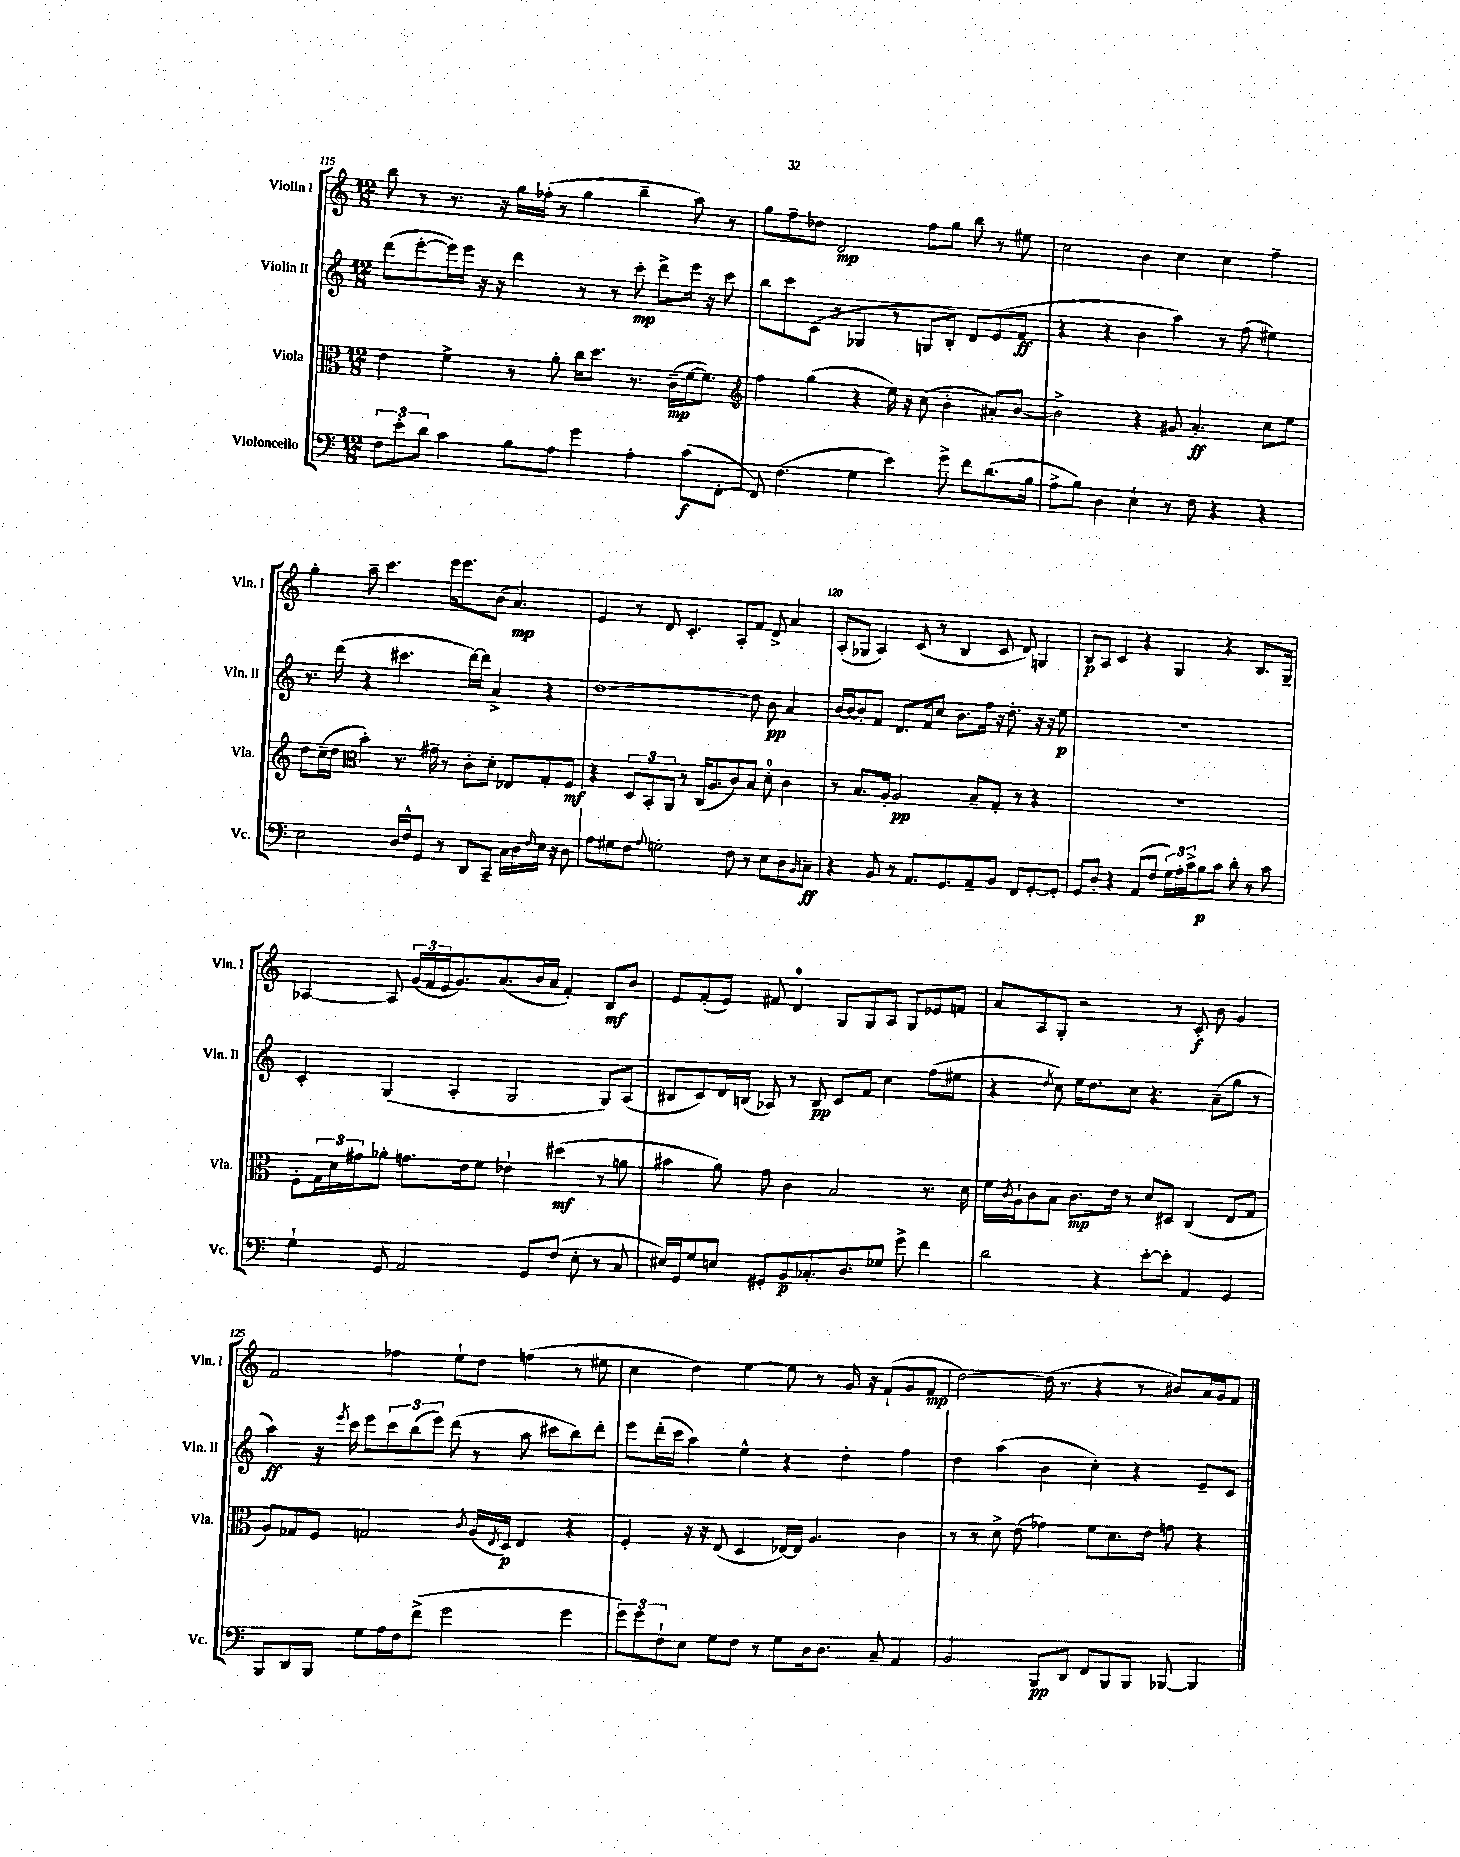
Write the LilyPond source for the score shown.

<<
\new StaffGroup <<
\new Staff = "s0" \with { instrumentName = "Violin I" shortInstrumentName = "Vln. I" } {
    \clef treble \key c \major \numericTimeSignature \time 12/8
    b''8 r8 r8. r16 g''16 fes''16-.( r8 g''4 b''4-- a''8) r8 |
    g''8 f''8-- des''8 d'2\mp f''8 g''8 b''8 r8 eis''8 |
    c''2 b'4 c''4 c''4 f''4-- |
    g''4-. a''8-- c'''4. e'''16 e'''8. b'8( a'4.\mp) |
    e'4 r8 d'8 c'4.-. a8-. f'8 d'8-> a'4 |
    a8-.( ges8 a4) c'8( r8 b4 c'8 d'8) g4 |
    b8\p a8 c'4 r4 g4 r4 b8. g16-- |
    aes4~ aes8 \tuplet 3/2 { g'16( f'16 e'16 } g'8.) a'8.( b'16 a'16 f'4-.) b8\mf b'8 |
    e'8 f'8-.( e'8) fis'8 d'4-0 g8 g8 a8 g8 ees'8 f'8 |
    a'8 a8 g8-. r2 r8 c'8-.\f b'8 g'4 |
    f'2 fes''4 e''8-! d''8 f''4( r8 eis''8 |
    c''4 d''4) e''4~ e''8 r8 g'16 r16 f'8-!( g'8 f'8\mp |
    d''2~) d''16( r8. r4 r8 bis'8) a'16 g'16 f'8 \bar "|." |
}
\new Staff = "s1" \with { instrumentName = "Violin II" shortInstrumentName = "Vln. II" } {
    \clef treble \key c \major \numericTimeSignature \time 12/8
    d'''8( e'''8~-. e'''16) e'''16 r16 r16 d'''4 r8 r8 c'''8-.\mp d'''8-> e'''16 r16 c'''8 |
    b''8 c'''8 c'8( r8 ges4 r8 g8 b8-.) d'8 e'8( f'8\ff |
    r4 r4 b'4 a''4) r8 f''8( eis''4) |
    r8. d'''16( r4 cis'''4. d'''16~) d'''16 a'4-> r4 |
    d''1~ d''8 b'8\pp a'4 |
    b'16~ b'16~ b'8-. f'8 d'8. f'16 c''8 b'8. f''16 r16 d''8.-. r16 r16 e''8\p |
    R1. |
    c'4-. g4( a4-. g2 g8) a8( |
    bis8 c'8) d'16 b16( aes8) r8 b8\pp c'8 f'8 c''4 f''8( eis''8 |
    r4 \acciaccatura { d''8 } c''8) e''16 d''8. c''8 r4. a'8--( g''8 r8 |
    a''4\ff) r16 \acciaccatura { e'''8 } c'''16 e'''8 \tuplet 3/2 { c'''8 b''8( e'''8) } d'''8( r8 a''8 cis'''8 b''8) d'''8-. |
    e'''8 d'''16-.( c'''16 a''4) e''4-^ r4 d''4-. f''4 |
    d''4 a''4( b'4 c''4-.) r4 e'8-- c'8 \bar "|." |
}
\new Staff = "s2" \with { instrumentName = "Viola" shortInstrumentName = "Vla." } {
    \clef alto \key c \major \numericTimeSignature \time 12/8
    e'4 f'4-> r8 a'8-. c''16 d''8. r8. c'16--\mp( f'16~ f'8.) |
    \clef treble f''4 g''4( r4 e''16) r16 c''8( b'4-. ais'8-.) b'8~ |
    b'2-> r4 gis'8 a'4.-.\ff c''8 e''8 |
    d''8 c''16--( d''16 \clef alto b'4-.) r8. gis'16-- r8 c'8-. d'8-. ees8 g8-. f8\mf |
    r4 \tuplet 3/2 { d8 b,8-. a,8 } r8 c16( a8. c'8) b8 d'8-0-. c'4 |
    r8 b8. a16-. a2\pp b8-- g8-. r8 r4 |
    R1. |
    f8-. \tuplet 3/2 { g16 d'16 gis'16 } aes'8-. g'8. e'16 f'8 ees'4-! dis''4\mf( r8 a'8 |
    bis'4 a'8) g'8 c'4 b2 r8. d'16 |
    f'16 \acciaccatura { c'8 } a16-! c'8 b8 c'8.\mp e'16 r8 d'8 dis8 c4( e8 g8 |
    a8) ges8 f8 g2 \acciaccatura { c'8 } a16( \acciaccatura { e8 } d16\p) e4 r4 |
    f4-. r16 r16 e8( d4 ees16~) ees16 a4. c'4 |
    r8 r8 d'8-> e'8( ges'4) f'8 d'8. e'16 g'8 r4 \bar "|." |
}
\new Staff = "s3" \with { instrumentName = "Violoncello" shortInstrumentName = "Vc." } {
    \clef bass \key c \major \numericTimeSignature \time 12/8
    \tuplet 3/2 { f8 e'8-. d'8 } c'4 b8 a8 g'4 a4-. c'8\f( f,8~-. |
    f,8) f4.( g4 e'4) g'8-> f'8 d'8.( b16 |
    a8-> b8) d4 e4-! r8 f8 r4 r4 |
    e2 d16 f16-^ g,8 r8 d,8 c,8-- c16 d16 \grace { f16 } e16 r16 d8 |
    a8 gis8 f8 \appoggiatura { a8 } g2-. f8 r8 e8 d8 \grace { b,16 } c8--\ff |
    r4 b,8 r8 a,8. g,8. a,8-- b,8 f,8 g,8~-. g,8-. |
    g,8 d8-. r4 a,8( f8 \tuplet 3/2 { g16) a16-. c'16-> } b8\p c'8 d'8-. r8 c'8 |
    g4-! g,8 a,2 g,8 f8( e8-. r8 c8 |
    eis16) g,16 g8 e8 gis,8-. b,8\p ces8.-. d8. ges8 g'8-> f'4 |
    d'2 r4 e'8~-. e'8-. a,4 g,4 |
    b,,8 d,8 b,,8 g8 a16 f16 f'8->( g'2 g'4 |
    \tuplet 3/2 { g'8) g'8 f8-! } e8 g8 f8 r8 g8 d16 d8. c8-- a,4 |
    b,2 b,,8\pp d,8 f,8 b,,8 b,,8 bes,,8~ bes,,4 \bar "|." |
}
>>
>>
\layout { \context { \Score currentBarNumber = #115 \override BarNumber.break-visibility = ##(#f #t #t) barNumberVisibility = #(every-nth-bar-number-visible 5) } }
